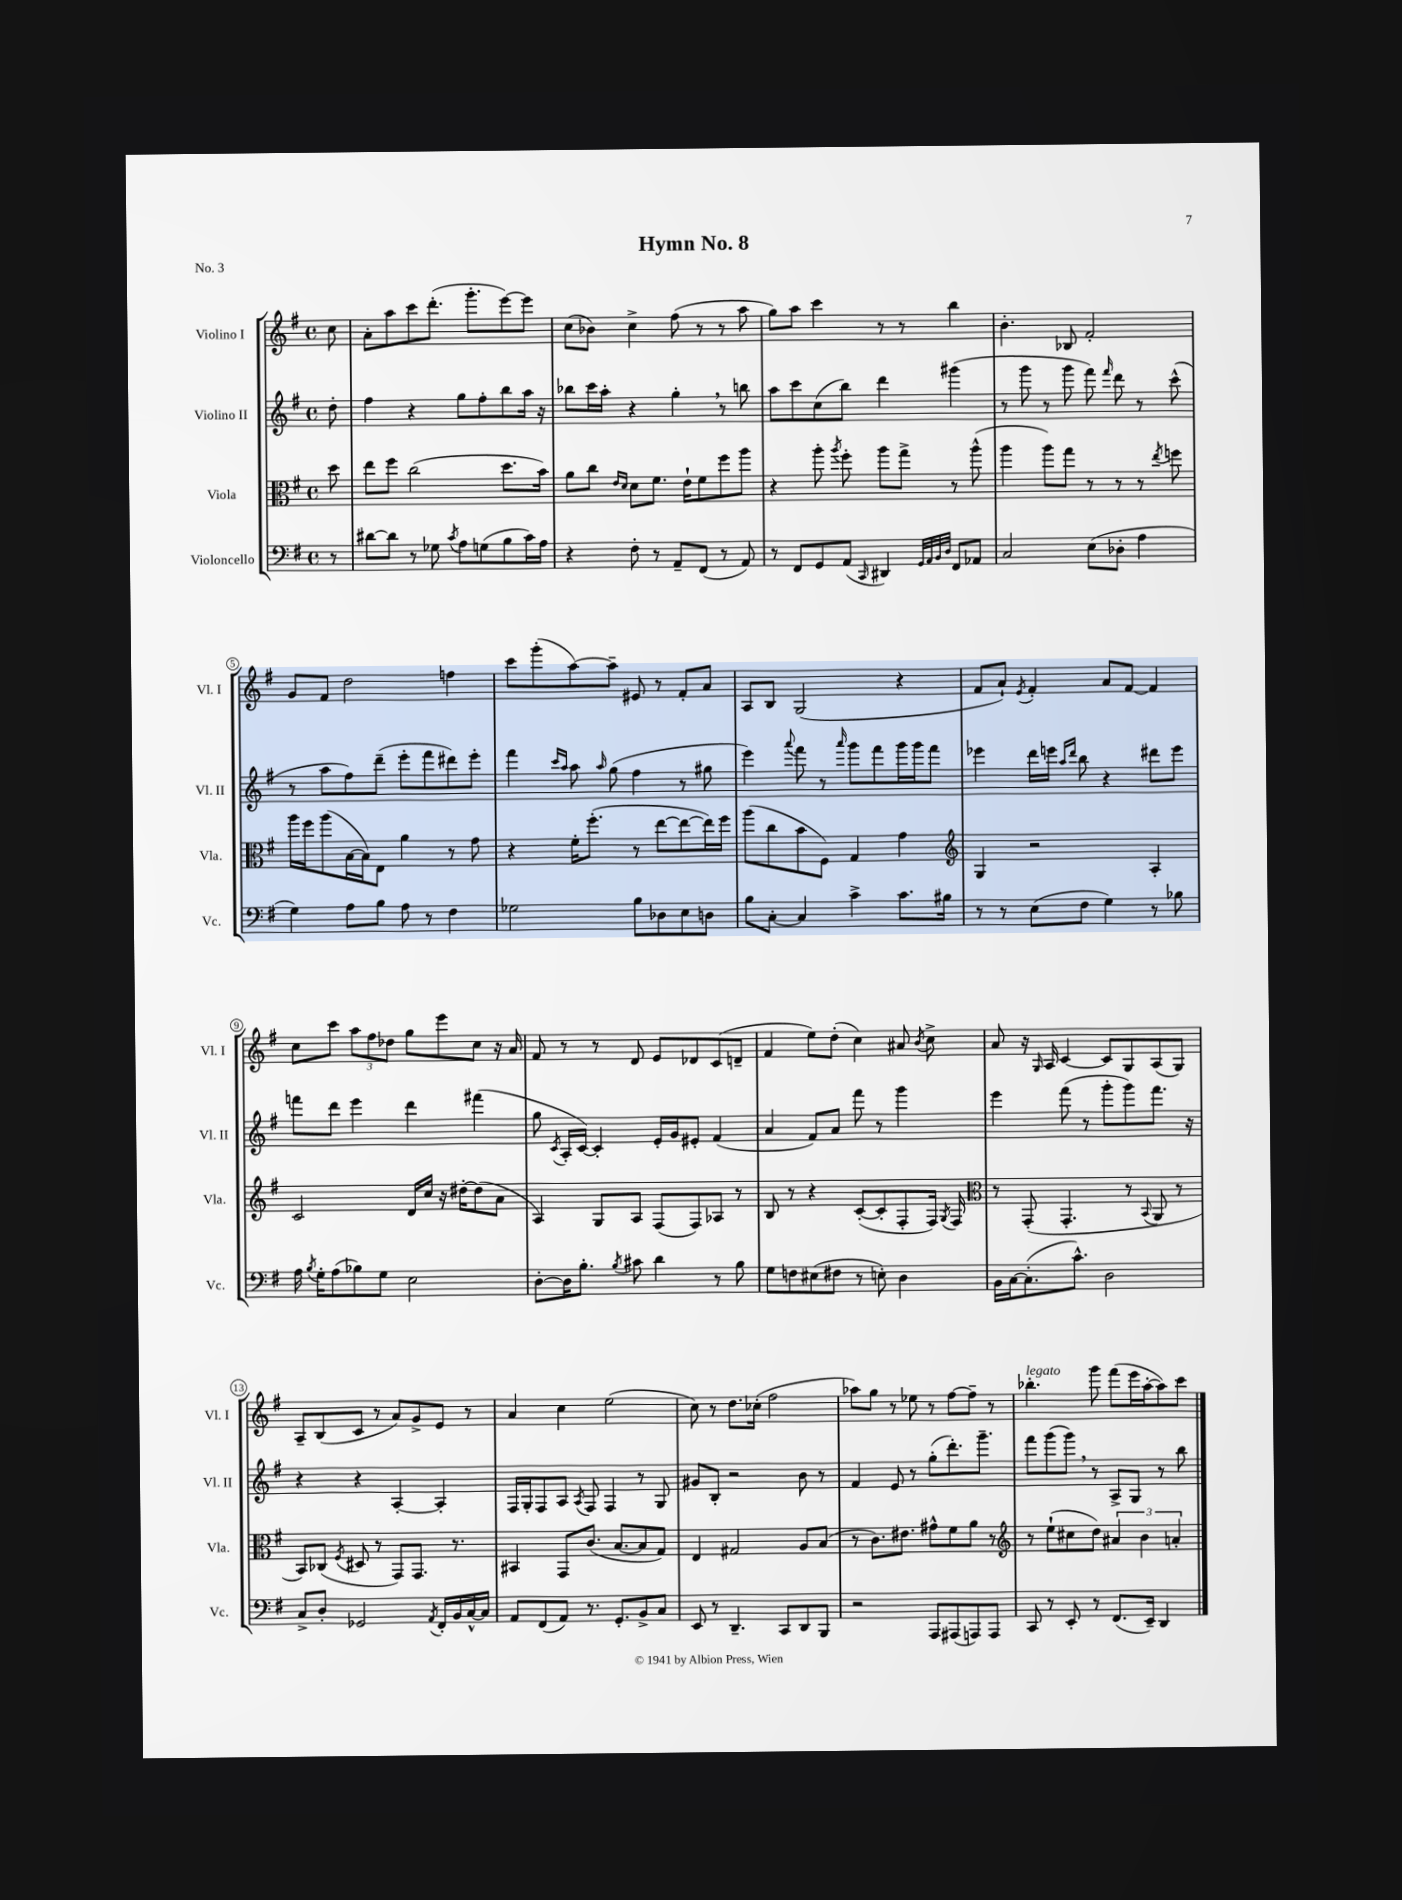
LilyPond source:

\header { title = "Hymn No. 8" piece = "No. 3" }
<<
\new StaffGroup <<
\new Staff = "s0" \with { instrumentName = "Violino I" shortInstrumentName = "Vl. I" } {
    \clef treble \key g \major \defaultTimeSignature \time 4/4 \partial 8
    \autoBeamOff c''8 |
    a'8[-. a''8 c'''8 d'''8.]-.( g'''8.[-. e'''8~) e'''8] |
    c''8[( bes'8]) c''4-> fis''8( r8 r8 a''8 |
    g''8[) a''8] c'''4 r8 r8 b''4 |
    b'4.-. bes8 fis'2-. |
    g'8[ fis'8] d''2 f''4 |
    c'''8[ g'''8-.( a''8~) a''8]-- eis'8 r8 fis'8[-. a'8] |
    a8[ b8] g2( r4 |
    fis'8[ a'8]-!) \acciaccatura { e'8 } fis'4-. a'8[ fis'8]~ fis'4 |
    c''8[ c'''8] \tuplet 3/2 { a''8[ fis''8 des''8] } g''8[ e'''8 c''8] r16 a'16 |
    fis'8 r8 r8 d'8 e'8[ des'8 c'8( d'8]-- |
    fis'4 e''8[) d''8]-.( c''4) ais'8 \acciaccatura { b'8 } c''8-> |
    a'8 r16 \grace { g16 } a16 c'4~ c'8[ g8 a8( g8]) |
    a8[-- b8( c'8] r8 a'8[) g'8-> e'8] r8 |
    a'4 c''4 e''2( |
    c''8) r8 d''8.[ ces''16]-.( fis''2 |
    aes''8[) g''8] r8 ees''8 r8 fis''8[~ fis''8]-- r8 |
    bes''4.-.^\markup { \italic "legato" } g'''8 fis'''8[( e'''16 a''16~-. a''8) c'''8] \bar "|." |
}
\new Staff = "s1" \with { instrumentName = "Violino II" shortInstrumentName = "Vl. II" } {
    \clef treble \key g \major \defaultTimeSignature \time 4/4 \partial 8
    \autoBeamOff d''8-. |
    fis''4 r4 g''8[ fis''8-. b''8 a''16] r16 |
    bes''8[ c'''16 a''16]-. r4 g''4-. \breathe r8 b''8 |
    a''8[ c'''8 c''8( b''8]) d'''4 gis'''4( |
    r8 g'''8 r8 g'''8 fis'''8) \grace { fis'''16 } d'''8 r8 c'''8-^( |
    r8 a''8[ fis''8) d'''8]--( e'''8[-. fis'''8 dis'''8) e'''8]-. |
    fis'''4 \grace { c'''16[ a''16] } a''8 \grace { a''16 } g''8( fis''4 r8 gis''8 |
    e'''4) \appoggiatura { a'''8 } fis'''8 r8 \grace { a'''16 } g'''8[ fis'''8 g'''16 g'''16 fis'''8] |
    ees'''4 d'''16[ e'''16] \grace { a''16[ d'''16] } b''8 r4 dis'''8[ e'''8] |
    f'''8[ d'''8] e'''4 d'''4 fis'''4( |
    g''8 \acciaccatura { c'8 } a16[-. c'16]~) c'4-. e'16[-. g'16 eis'8]-. fis'4( |
    a'4 fis'8[) a'8] fis'''8 r8 g'''4 |
    e'''4 fis'''8( r8 g'''8[-. g'''8) fis'''8.] r16 |
    r4 r4 a4~-. a4-. |
    fis16[ g16-. fis8 a8] \acciaccatura { a8 } fis8 fis4 r8 g8 |
    gis'8[ b8]-. r2 b'8 r8 |
    fis'4 e'8 r8 g''8[-.( d'''8.-.) g'''8.]-- |
    fis'''8[ g'''8( g'''8]) \breathe r8 a8[-> g8] r8 b''8 \bar "|." |
}
\new Staff = "s2" \with { instrumentName = "Viola" shortInstrumentName = "Vla." } {
    \clef alto \key g \major \defaultTimeSignature \time 4/4 \partial 8
    \autoBeamOff d''8 |
    e''8[ fis''8] c''2( d''8.[ b'16]) |
    a'8[ c''8] \grace { e'16[ d'16] } d'8[ fis'8.] e'16[-! fis'8 fis''8 a''8] |
    r4 a''8-. \acciaccatura { a''8 } fis''8-. a''8[ g''8]-> r8 a''8-^( |
    a''4 a''8[) g''8] r8 r8 r8 \acciaccatura { e''8 } f''8 |
    a''16[ fis''16 a''8( b16~ b16) e8] a'4 r8 g'8 |
    r4 fis'16[-. fis''8.]-.( r8 e''8[~ e''8~ e''16) fis''16] |
    a''8[( c''8 b'8 fis8]) g4 g'4 |
    \clef treble g4 r2 a4-. |
    c'2 d'16[ c''16] r16 dis''16[~-. dis''8( a'8] |
    a4) g8[ a8] fis8[( fis8) aes8] r8 |
    b8 r8 r4 c'8[~-.( c'8-. fis8-. fis16]) \acciaccatura { g8 } fis16 |
    \clef alto r8 g,8-.( g,4.-. r8 \appoggiatura { b,8 } a,8 r8 |
    b,8[) ces8]( \acciaccatura { fis8 } dis8 r8 g,8[) g,8.] r8. |
    bis,4 g,8[ c'8.]( b8.[~ b8 g8]) |
    e4 gis2 a8[ b8]( |
    r8 c'8.[) eis'8.] gis'8[-^ fis'8 a'8] r8 |
    \clef treble r8 e''8[-!( cis''8 d''8]) \tuplet 3/2 { ais'4 b'4 a'4-. } \bar "|." |
}
\new Staff = "s3" \with { instrumentName = "Violoncello" shortInstrumentName = "Vc." } {
    \clef bass \key g \major \defaultTimeSignature \time 4/4 \partial 8
    \autoBeamOff r8 |
    dis'8[~ dis'8] r8 ges8 \acciaccatura { c'8 } a8[ g8( b8 c'16) a16] |
    r4 fis8-. r8 a,8[-- fis,8]( r8 a,8) |
    r8 fis,8[ g,8 a,8]( \grace { c,16 } dis,4) \grace { g,32[ a,32 b,32 d32] } fis,8[ aes,8] |
    c2 e8[( des8]-. a4 |
    g4) a8[ b8] a8 r8 fis4 |
    ges2 b8[ des8 e8 d8] |
    b8[ c8]~-. c4 c'4-> c'8.[ bis16] |
    r8 r8 e8[( fis8] g4) r8 bes8 |
    a16 \acciaccatura { b8 } g16[-. a8( bes8) g8] e2 |
    d8[~-. d16 b8.]-. \acciaccatura { b8 } cis'8 d'4 r8 b8 |
    g8[ f8 eis8( fis8] r8 e8-.) d4 |
    b,16[ c16~ c8.-.( c'8.]-^) d2 |
    c8[-> d8]-. ges,2 \acciaccatura { a,8 } fis,16[-. b,16 c16~-^ c16] |
    a,8[ fis,8( a,8]) r8. g,8.[-. b,8-> c8] |
    e,8 r8 d,4.-- c,8[ d,8 b,,8] |
    r2 a,,8[ ais,,8( a,,8) a,,8] |
    c,8 r8 e,8-. r8 fis,8.[( e,16]--) d,4 \bar "|." |
}
>>
>>
\layout { \context { \Score \override BarNumber.stencil = #(make-stencil-circler 0.1 0.3 ly:text-interface::print) } }
